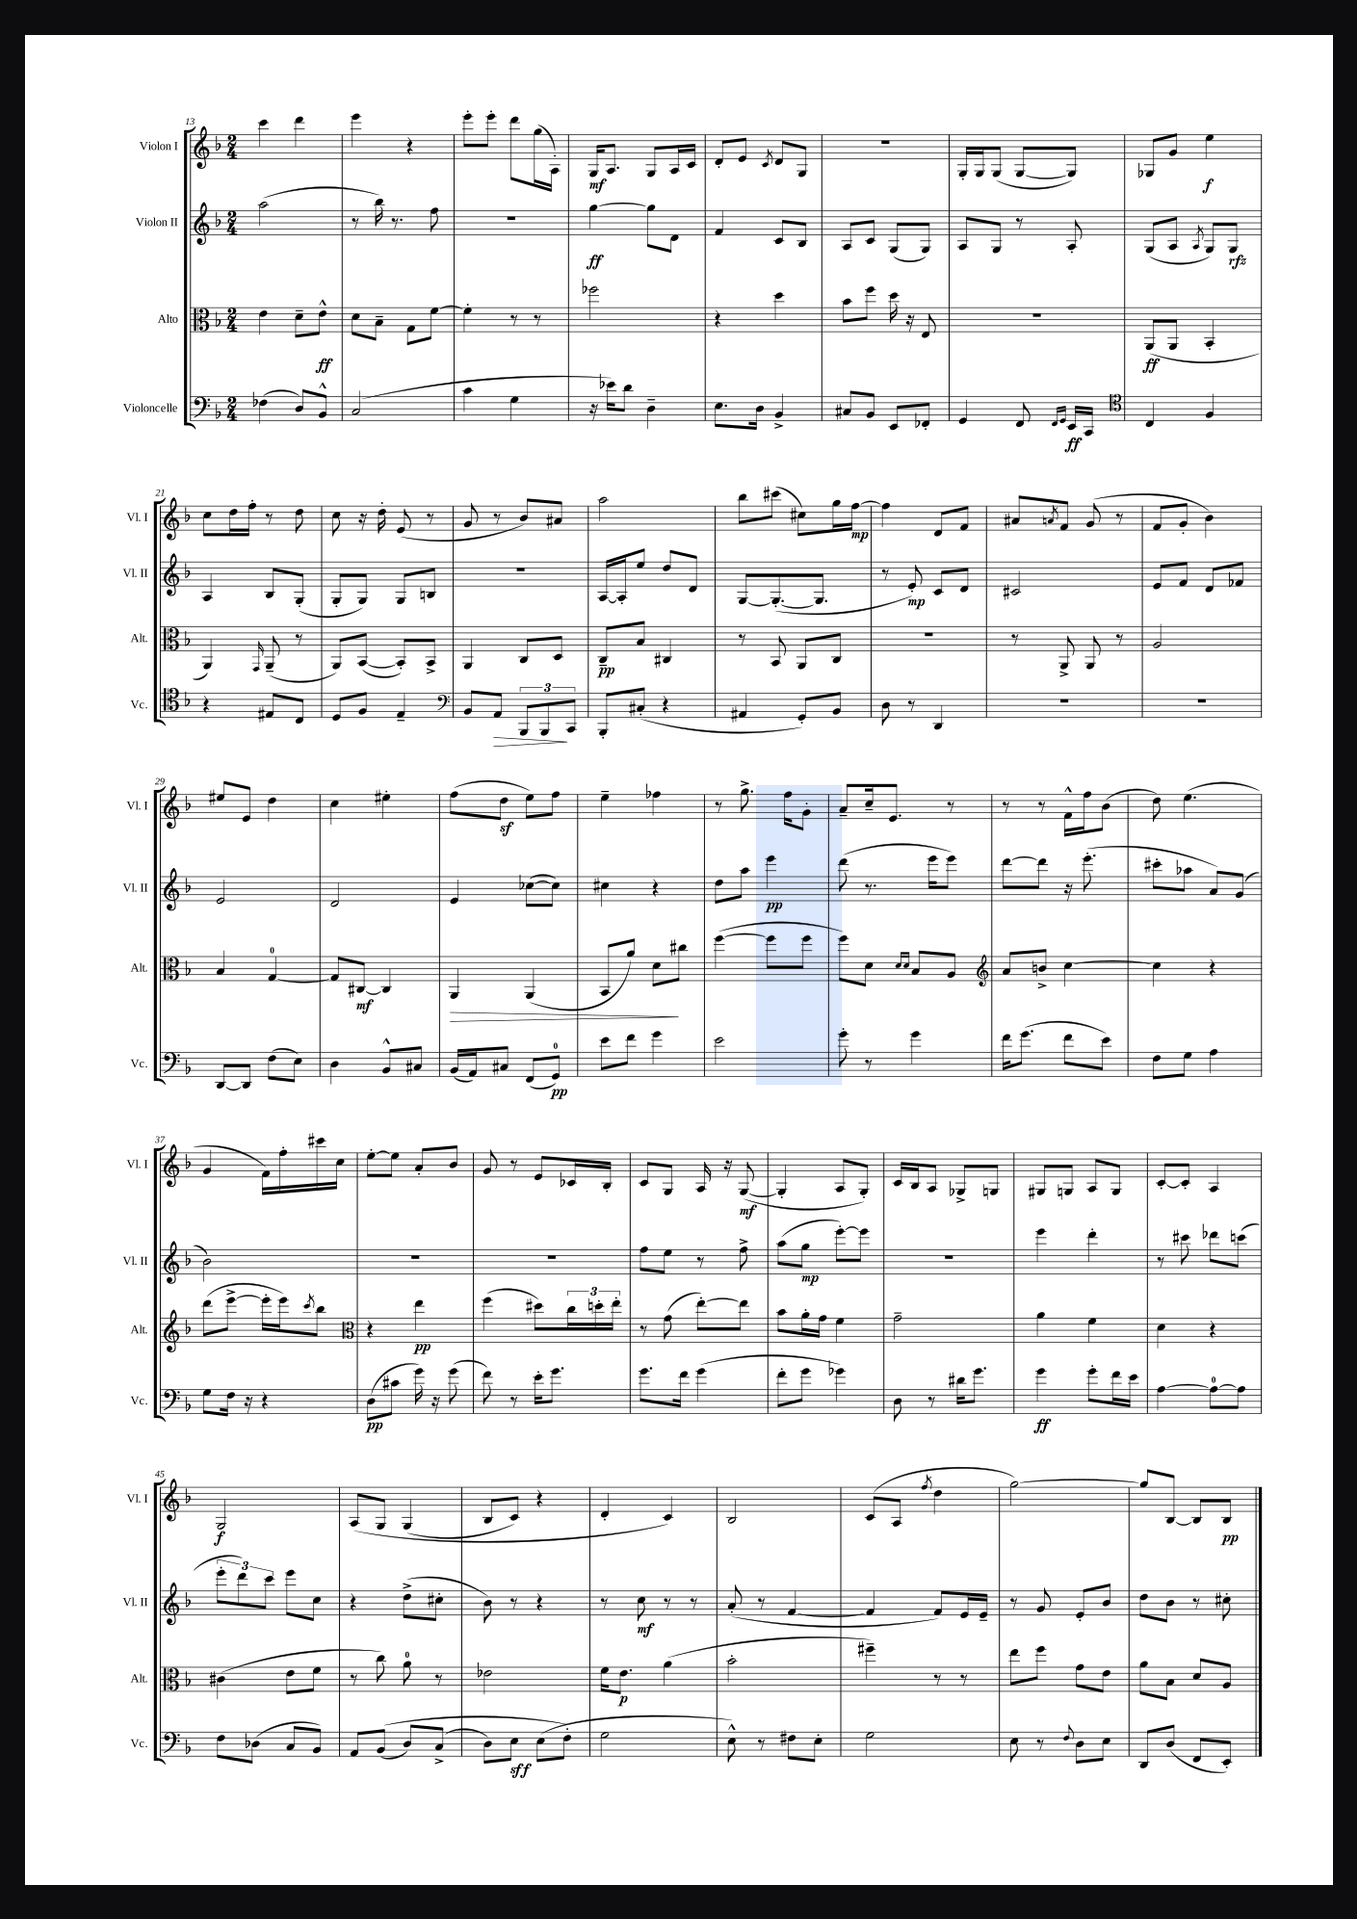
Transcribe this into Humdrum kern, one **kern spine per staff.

**kern	**kern	**kern	**kern
*staff4	*staff3	*staff2	*staff1
*clefF4	*clefC3	*clefG2	*clefG2
*k[b-]	*k[b-]	*k[b-]	*k[b-]
*M2/4	*M2/4	*M2/4	*M2/4
(4F-\	4e\	(2aa\	4ccc\
8D/L)	8d~\L	.	4ddd\
8BB-^^/J	8e^^\J	.	.
=	=	=	=
(2C/	8d\L	8r	4eee\
.	8B-~\J	16bb-\)	.
.	.	8.r	.
.	8G\L	.	4r
.	[8f\J	8ff\	.
=	=	=	=
4c\	4f'\]	2r	8eee'\L
.	.	.	8eee'\J
4G\	8r	.	8ddd\L
.	8r	.	(16gg\L
.	.	.	16A'\JJ)
=	=	=	=
16r	2ff-\	[4gg\	16G/LK
16e-\LK)	.	.	8.A/J
8d\J	.	.	.
4D~\	.	8gg\]L	8G/L
.	.	8d\J	16A/L
.	.	.	16c/JJ
=	=	=	=
8.E\L	4r	4f/	8d'/L
.	.	.	8e/J
16D\Jk	.	.	.
.	.	.	8qc/
4BB-^/	4dd\	8c/L	8d/L
.	.	8B-/J	8G/J
=	=	=	=
8C#/L	8b-\L	8A/L	2r
8BB-/J	8ff\J	8c/J	.
8EE/L	16dd\	(8G/L	.
.	16r	.	.
8FF-'/J	8E/	8G/J)	.
=	=	=	=
4GG/	2r	8A/L	16G'/LL
.	.	.	16G/J
.	.	8G/J	(8G/J
8FF/	.	8r	[8G/L
16qqFF/LL	.	.	.
16qqGG/JJ	.	.	.
16EE/LL	.	8A'/	8G/]J)
16CC/JJ	.	.	.
=	=	=	=
*clefC4	*	*	*
4C/	(8AA/L	(8G/L	8G-/L
.	8AA/J	8A/J	8g/J
.	.	8qA/	.
4F/	4BB-'/	8G/L)	4ee\
.	.	8G/J	.
=	=	=	=
4r	4AA/)	4A/	8cc\L
.	.	.	16dd\L
.	.	.	16ff'\JJ
.	16qqGG/	.	.
8E#/L	(8AA~/	8B-/L	8r
8C/J	8r	(8G'/J	8dd\
=	=	=	=
8D/L	8AA/L)	8G'/L	8cc\
8F/J	([8BB-/J	8G/J)	16r
.	.	.	16dd'\
4E~/	8BB-'/]L)	8G/L	(8e/
.	8BB-^/J	8B/J	8r
=	=	=	=
*clefF4	*	*	*
8BB-/L	4AA/	2r	8g/
8AA/J	.	.	8r
12BBB-/L	8C/L	.	8b-/L)
12BBB-/	.	.	.
.	8D/J	.	8a#/J
12CC/J	.	.	.
=	=	=	=
8BBB-'/L	8C~/L	[16A/LL	2aa\
.	.	16A'/]J	.
(8C#'/J	8B-/J	8ee/J	.
4r	4C#/	8dd/L	.
.	.	8d/J	.
=	=	=	=
4AA#/	8r	[8G/L	8bb-\L
.	8BB-/	(8.G'/_	(8ccc#\J
8GG'/L)	8AA/L	.	8cc#\L)
.	.	8.G/]J	.
8BB-/J	8C/J	.	16gg\L
.	.	.	[16ff\JJ
=	=	=	=
8D\	2r	8r	4ff\]
8r	.	8e'/)	.
4DD/	.	8c/L	8d/L
.	.	8d/J	8f/J
=	=	=	=
2r	8r	2c#/	8a#/L
.	.	.	8qa/
.	8AA^/	.	8f/J
.	8AA/	.	(8g/
.	8r	.	8r
=	=	=	=
2r	2A/	8e/L	8f/L
.	.	8f/J	8g'/J
.	.	8d/L	4b-\)
.	.	8f-/J	.
=	=	=	=
[8DD/L	4B-/	2e/	8ee#/L
8DD/]J	.	.	8e/J
(8F\L	[4G/	.	4dd\
8E\J)	.	.	.
=	=	=	=
4D\	8G/]L	2d/	4cc\
.	[8C#/J	.	.
8BB-^^/L	4C#/]	.	4ee#'\
8C#/J	.	.	.
=	=	=	=
(16BB-/LL	4AA/	4e/	(8ff\L
16AA/J)	.	.	.
8C#/J	.	.	8dd\J
(8FF/L	(4AA/	([8cc-\L	8ee\L)
8GG/J)	.	8cc-\]J)	8ff\J
=	=	=	=
8e\L	8BB-/L	4cc#\	4ee~\
8f\J	8a/J)	.	.
4g\	8d\L	4r	4ff-\
.	8cc#\J	.	.
=	=	=	=
2e\	([4ff\	8dd\L	8r
.	.	8aa\J	8.gg^\
.	8ff\]L	4eee\	.
.	.	.	16ff\LK
.	8ff\J	.	8g'\J
=	=	=	=
8g'\	8ff\L)	(8ddd\	8a~/L
8r	8d\J	8.r	16cc~/k
.	.	.	8.e/J
.	16qqd/LL	.	.
.	16qqd/JJ	.	.
4g\	8B-/L	.	.
.	.	16eee\LK	.
.	8A/J	8eee\J)	8r
=	=	=	=
*	*clefG2	*	*
16f\LK	8a/L	[8ddd\L	8r
(8.g\J	.	.	.
.	8b^/J	8ddd\]J	8r
8f\L	[4cc\	16r	16f^^\LL
.	.	(8.eee'\	16ff\J
8e\J)	.	.	(8b-\J
=	=	=	=
8F\L	4cc\]	8ccc#'\L	8dd\)
8G\J	.	8aa-\J	(4.ee\
4A\	4r	8a/L)	.
.	.	(8g/J	.
=	=	=	=
8G\L	(8ddd\L	2b-\)	4g/
16F\Jk	[8eee^\J	.	.
16r	.	.	.
4r	16eee'\]LL	.	16f\LL)
.	16eee\J)	.	16ff'\
.	8qccc/	.	.
.	8bb-\J	.	16ccc#\
.	.	.	16cc\JJ
=	=	=	=
*	*clefC3	*	*
(8D\L	4r	2r	[8ee'\L
8c#\J	.	.	8ee\]J
16g\)	4ee\	.	8a'/L
16r	.	.	.
(8g\	.	.	8b-/J
=	=	=	=
8f\)	(4ff\	2r	8g/
8r	.	.	8r
16e'\LK	8dd#\L)	.	8e/L
8.g\J	.	.	.
.	24cc\L	.	16c-/L
.	24dd'\	.	.
.	.	.	16B-'/JJ
.	24ee'\JJ	.	.
=	=	=	=
8.g\L	8r	8ff\L	8c/L
.	(8g\	8ee\J	8G/J
16f\Jk	.	.	.
(4g\	[8ee'\L)	8r	16A/
.	.	.	16r
.	8ee\]J	8ff^\	([8G/
=	=	=	=
8f'\L	8b-\L	(8aa\L	4G'/]
8g\J	16a'\L	8gg\J	.
.	16g\JJ	.	.
4g-\)	4f\	[8eee'\L)	8A/L
.	.	8eee\]J	8G'/J)
=	=	=	=
8D\	2g~\	2r	16c/LL
.	.	.	16B-/J
8r	.	.	8A/J
16d#\LK	.	.	8G-^/L
8.g\J	.	.	.
.	.	.	8G/J
=	=	=	=
4g\	4a\	4eee\	8G#/L
.	.	.	8G/J
8g'\L	4f\	4ddd'\	8A/L
16f\L	.	.	8G/J
16e\JJ	.	.	.
=	=	=	=
[4A\	4d\	8r	[8c'/L
.	.	8ccc#\	8c'/]J
8A\_L	4r	8ddd-\L	4A/
8A\]J	.	(8ccc\J	.
=	=	=	=
8F\L	(4c#\	12eee'\L	2G/
.	.	12ddd\)	.
(8D-\J	.	.	.
.	.	12ccc\J	.
8C/L	8e\L	8eee\L	.
8BB-/J)	8f\J	8cc\J	.
=	=	=	=
8AA/L	8r	4r	&(8A/L
&((8BB-/J	8cc\)	.	8G/J
8D/L)	8a\	(8dd^\L	(4G/
(8C^/J	8r	8cc#'\J	.
=	=	=	=
8D\L)	2e-\	8b-\)	8B-/L
8E\J	.	8r	8c/J)
(8E\L	.	4r	4r
8F'\J&)	.	.	.
=	=	=	=
2G\	16f\LK	8r	4d'/
.	8.e\J	.	.
.	.	8cc\	.
.	(4a\	8r	4c/&)
.	.	8r	.
=	=	=	=
8E^^\)	2b-'\	(8a'/	2B-/
8r	.	8r	.
8F#\L	.	[4f/	.
8E'\J	.	.	.
=	=	=	=
2G\	4ff#~\)	4f/]	(8c/L
.	.	.	8A/J
.	.	.	8qff/
.	8r	8f/L)	4dd\
.	8r	16e/L	.
.	.	16e~/JJ	.
=	=	=	=
8E\	8ee\L	8r	[2gg\)
8r	8ff\J	8g/	.
8qqF/	.	.	.
8D\L	8g\L	8e'/L	.
8E\J	8e\J	8b-/J	.
=	=	=	=
8DD/L	8a\L	8dd\L	8gg/]L
(8D/J	8B-\J	8b-\J	[8B-/J
8FF/L	8d/L	8r	8B-/]L
8EE'/J)	8A/J	8cc#'\	8B-/J
==	==	==	==
*-	*-	*-	*-
